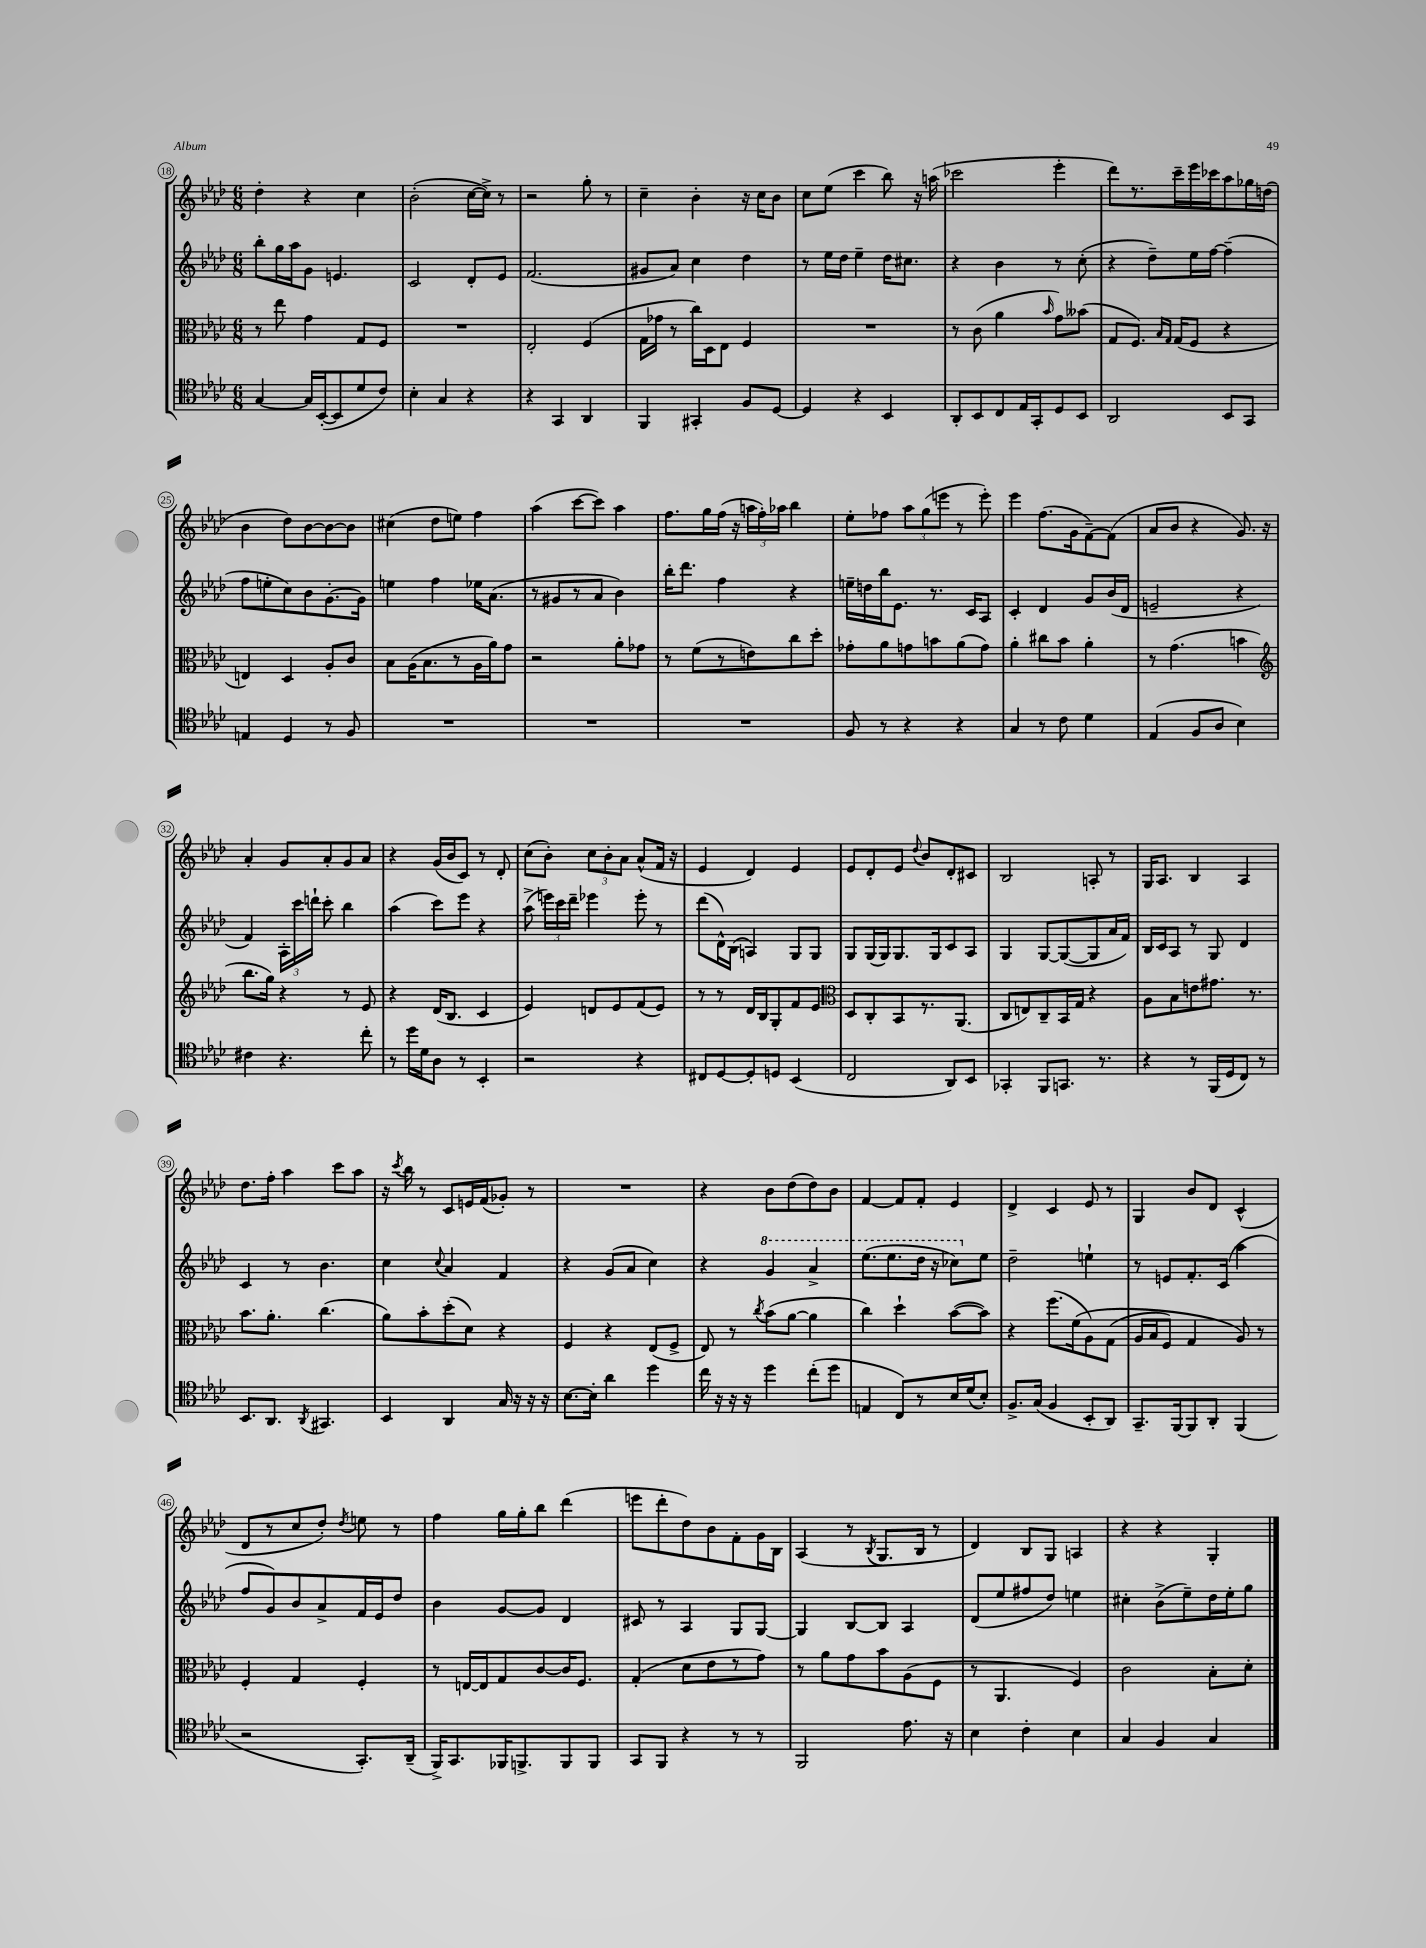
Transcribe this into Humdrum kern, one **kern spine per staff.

**kern	**kern	**kern	**kern
*part4	*part3	*part2	*part1
*staff4	*staff3	*staff2	*staff1
*clefC4	*clefC3	*clefG2	*clefG2
*k[b-e-a-d-]	*k[b-e-a-d-]	*k[b-e-a-d-]	*k[b-e-a-d-]
*M6/8	*M6/8	*M6/8	*M6/8
=18	=18	=18	=18
[4G/	8r	8bb-'\L	4dd-'\
.	8ee-\	16gg\L	.
.	.	16aa-\J	.
16G/LL]	4g\	8g\J	4r
([16BB-'/J	.	.	.
8BB-/]	.	4.en/	.
8d-/	8G/L	.	4cc\
8c/J)	8F/J	.	.
=19	=19	=19	=19
4B-'\	2.r	2c/	(2b-'\
4G/	.	.	.
4r	.	8d-'/L	[16cc\LL
.	.	.	16cc^\JJ])
.	.	8e-/J	8r
=20	=20	=20	=20
4r	2E-'/	(2.f/	2r
4GG/	.	.	.
4AA-/	(4F/	.	8gg'\
.	.	.	8r
=21	=21	=21	=21
4FF/	16G\LL	8g#X/L	4cc~\
.	16g-X\JJ	.	.
.	8r	8a-/J)	.
4GG#X'/	16cc\LL)	4cc\	4b-'\
.	16D-\J	.	.
.	8E-\J	.	.
8F/L	4F/	4dd-\	16r
.	.	.	16cc\KL
[8D-/J	.	.	8b-\J
=22	=22	=22	=22
4D-/]	2.r	8r	8cc\L
.	.	16ee-\LL	(8ee-\J
.	.	16dd-\JJ	.
4r	.	4ee-~\	4ccc\
4BB-/	.	16dd-\KL	8bb-\)
.	.	8.cc#X\J	.
.	.	.	16r
.	.	.	(16aan\
=23	=23	=23	=23
8AA-'/L	8r	4r	2ccc-X\
8BB-/	(8c\	.	.
8C/	4a-\	4b-\	.
16E-/L	.	.	.
16GG'/J	.	.	.
.	16qqb-/	.	.
8D-/	8g\L)	8r	4eee-'\
8BB-/J	(8b--X\J	(8cc'\	.
=24	=24	=24	=24
2AA-/	8G/L	4r	8ddd-\L)
.	8.F/J)	.	8.r
.	.	8dd-~\L)	.
.	16qqB-/LL	.	.
.	16qqG/JJ	.	.
.	(16G/KL	.	16ccc~\L
.	8F/J	16ee-\L	16eee-\
.	.	[16ff\JJ	16ccc-X\J
8BB-/L	4r	(4ff~\]	8aa-\
8GG/J	.	.	16gg-X\L
.	.	.	(16ddn\JJ
!!LO:LB:g=z
=25	=25	=25	=25
4En/	4En/)	8ff\L	4b-\
.	.	8een'\	.
4D-/	4D-/	8cc\)	8dd-\L)
.	.	8b-\	[8b-\
8r	8A-'/L	[8.g'\	8b-\_
8F/	8c/J	.	8b-\J]
.	.	16g\Jk]	.
=26	=26	=26	=26
2.r	8B-\L	4een\	(4cc#X\
.	(16A-\K	.	.
.	8.B-\	.	.
.	.	4ff\	8dd-\L
.	8r	.	8een\J)
.	16A-\L	16ee-X\KL	4ff\
.	16a-\J)	(8.a-\J	.
.	8g\J	.	.
=27	=27	=27	=27
2.r	2r	8r	(4aa-\
.	.	8g#X/L	.
.	.	8r	[8ccc\L
.	.	8a-/J	8ccc\J])
.	8a-'\L	4b-\)	4aa-\
.	8g-X\J	.	.
=28	=28	=28	=28
2.r	8r	16bb-'\KL	8.ff\L
.	.	8.ddd-\J	.
.	(8f\L	.	.
.	.	.	16gg\L
.	8r	4ff\	(16ff\JJ
.	.	.	16r
.	8en\)	.	24aan\LL
.	.	.	24ff'\)
.	.	.	24aa-X\JJ
.	8cc\	4r	4bb-\
.	8dd-'\J	.	.
=29	=29	=29	=29
8F/	8g-X'\L	16een~\LL	8ee-'\L
.	.	16ddn\	.
8r	8a-\	16bb-\J	8ff-X\J
.	.	8.e-\J	.
4r	8gn\	.	12aa-\L
.	.	.	(12gg\
.	8bn\	8.r	.
.	.	.	12eeen\J
4r	(8a-\	.	8r
.	.	16c/KL	.
.	8g\J)	8A-/J	8eee'\)
=30	=30	=30	=30
4G/	4a-'\	4c'/	4eee-\
8r	8cc#X\L	4d-/	(8.ff\L
8c\	8b-\J	.	.
.	.	.	16g\k
4d-\	4a-'\	8g/L	[8f~\)
.	.	(16b-/L	(8f\J]
.	.	16d-/JJ	.
=31	=31	=31	=31
(4E-/	8r	2en~/	8a-/L
.	(4.g\	.	8b-/J
8F/L	.	.	4r
8A-/J	.	.	.
4B-\)	4bn\	4r	8.g/)
.	.	.	16r
!!LO:LB:g=z
=32	=32	=32	=32
*	*clefG2	*	*
4c#X\	8.bb-\L	4f/)	4a-'/
.	16gg\Jk)	.	.
4.r	4r	24A-'\LL	8g/L
.	.	24ccc\	.
.	.	24dddn`\JJ	.
.	.	8ccc'\	8a-'/
.	8r	4bb-\	8g/
8cc'\	8e-/	.	8a-/J
=33	=33	=33	=33
8r	4r	(4aa-\	4r
16dd-\LL	.	.	.
16d-\J	.	.	.
8A-\J	(16d-/KL	8ccc\L)	(16g/LL
.	8.B-/J	.	16b-/J
8r	.	8eee-\J	8c/J)
4BB-'/	4c/	4r	8r
.	.	.	8d-'/
=34	=34	=34	=34
2r	4e-/)	(8aa-^\	(8cc\L
.	.	24eeen\LL)	8b-'\J)
.	.	24ccc\	.
.	.	24ddd-~\JJ	.
.	8dn/L	4eee-X\	12cc\L
.	.	.	12b-'\
.	8e-/	.	.
.	.	.	12a-\J
4r	(8f/	8eee-'\	(8a-^^/L
.	8e-/J)	8r	16f/Jk
.	.	.	16r
=35	=35	=35	=35
8C#X/L	8r	(8ddd-\L	4e-/
[8D-/	8r	16d-^^\L)	.
.	.	(16B-\JJ	.
8D-'/]	16d-/LL	4An/)	4d-/)
.	16B-/J	.	.
8Dn/J	8G'/	.	.
(4BB-/	8f/	8G/L	4e-/
.	8e-/J	8G/J	.
=36	=36	=36	=36
*	*clefC3	*	*
2C/	8D-/L	8G/L	8e-/L
.	8C'/	(16G/L	8d-'/
.	.	16G/J)	.
.	8BB-/	8.G/	8e-/J
.	.	.	8qqdd-/
.	8.r	.	8b-/L
.	.	16G/k	.
8AA-/L)	.	8c/	8d-'/
.	(8.AA-/J	.	.
8BB-/J	.	8A-/J	8c#X/J
=37	=37	=37	=37
4GG-X'/	8C/L	4G/	2B-/
.	8En/)	.	.
8FF/L	8C~/	[8G/L	.
8.GGn/J	16BB-/L	(8G/_	.
.	16G/JJ	.	.
.	4r	8G/]	8An'/
8.r	.	.	.
.	.	16a-/L	8r
.	.	16f/JJ)	.
=38	=38	=38	=38
4r	8A-\L	16B-/LL	16G/KL
.	.	16c/J	8.A-/J
.	8B-\	8A-/J	.
8r	8en\	8r	4B-/
(16FF/LL	8.g#X\J	8G/	.
16D-/J	.	.	.
8C/J)	.	4d-/	4A-/
.	8.r	.	.
8r	.	.	.
!!LO:LB:g=z
=39	=39	=39	=39
8.BB-/L	8.b-\L	4c/	8.dd-\L
8.AA-/J	8.a-'\J	.	16ff'\Jk
.	.	8r	4aa-\
8qAA-/	.	.	.
4.GG#X/	(4.cc\	4.b-\	.
.	.	.	8ccc\L
.	.	.	8aa-\J
=40	=40	=40	=40
4BB-/	8a-\L)	4cc\	16r
.	.	.	8qccc/
.	.	.	16bb-\
.	8b-'\	.	8r
.	.	8qqcc/	.
4AA-/	(8dd-'\	4a-/	8c/L
.	8d-\J)	.	16en/L
.	.	.	(16f/J
16G/	4r	4f/	8g-X'/J)
16r	.	.	.
16r	.	.	8r
16r	.	.	.
=41	=41	=41	=41
[8.B-\L	4F/	4r	2.r
16B-'\Jk]	.	.	.
4a-\	4r	(8g/L	.
.	.	8a-/J	.
4dd-\	(8E-/L	4cc\)	.
.	8F^/J	.	.
=42	=42	=42	=42
16cc\	8E-/)	4r	4r
16r	.	.	.
16r	8r	.	.
16r	.	.	.
.	8qcc/	.	.
*	*	*8va	*
4dd-\	(8b-\L	4gg/	8b-\L
.	[8a-\J	.	(8dd-\
(8cc'\L	4a-\]	4aa-^/	8dd-\)
8dd-\J	.	.	8b-\J
=43	=43	=43	=43
4En/	4cc\)	(8.eee-\L	[4f/
.	.	8.eee-\	.
8C/L)	4dd-`\	.	8f/L]
8r	.	16ddd-\Jk	8f'/J
.	.	16r	.
16B-/L	([8b-\L	8ccc-X\L)	4e-/
(16d-/J	.	.	.
*	*	*X8va	*
8B-'/J)	8b-\J])	8ee-\J	.
=44	=44	=44	=44
8.F^/L	4r	2dd-~\	4d-^/
(16G/Jk	.	.	.
4F/	(8.ff\L	.	4c/
.	(16f\k	.	.
8BB-'/L	8A-\)	4een`\	8e-/
8AA-/J)	(8G\J	.	8r
=45	=45	=45	=45
8.GG~/L	16A-/LL	8r	4G/
.	16B-/J	.	.
.	8F/J)	8en/L	.
[16FF/k	.	.	.
8FF/]	4G/	8.f'/	8b-/L
8AA-'/J	.	.	8d-/J
.	.	(16c/Jk	.
(4FF/	8A-/)	4aa-\	(4c^^/
.	8r	.	.
!!LO:LB:g=z
=46	=46	=46	=46
2r	4F'/	8ff/L	8d-/L
.	.	8g/)	8r
.	4G/	8b-/	8cc/
.	.	8a-^/	8dd-'/J)
.	.	.	8qdd-/
8.GG'/L)	4F'/	16f/L	8een\
.	.	16e-/J	.
.	.	8dd-/J	8r
(16AA-~/Jk	.	.	.
=47	=47	=47	=47
16FF^/KL)	8r	4b-\	4ff\
8.GG/	.	.	.
.	[16En/LL	.	.
.	16E/J]	.	.
16FF-X/K	8G/	[8g/L	16gg\LL
8.FFn^/	.	.	16gg'\J
.	[8c/	8g/J]	8bb-\J
8FF/	16c/K]	4d-/	(4ddd-\
.	8.F/J	.	.
8FF/J	.	.	.
=48	=48	=48	=48
8GG/L	(4G'/	8c#X/	8eeen\L
8FF/J	.	8r	8ddd-'\
4r	8d-\L	4A-/	8dd-\)
.	8e-\	.	8b-\
8r	8r	8G/L	8f'\
8r	8g\J)	[8G/J	16g\L
.	.	.	16B-\JJ
=49	=49	=49	=49
2FF/	8r	4G/]	(4A-/
.	8a-\L	.	.
.	8g\	[8B-/L	8r
.	.	.	8qB-/
.	8b-\	8B-/J]	8.G/L
8.e-\	(8A-\	4A-/	.
.	.	.	16B-/Jk
.	8F\J	.	8r
16r	.	.	.
=50	=50	=50	=50
4B-\	8r	(8d-/L	4d-/)
.	4.AA-/	8ee-/	.
4c'\	.	8ff#X/	8B-/L
.	.	8dd-/J)	8G/J
4B-\	4F/)	4een\	4An/
=51	=51	=51	=51
4G/	2c\	4cc#X'\	4r
4F/	.	(8b-^\L	4r
.	.	8ee-~\)	.
4G/	8B-'\L	16dd-\L	4G'/
.	.	16ee-'\J	.
.	8d-'\J	8gg\J	.
==	==	==	==
*-	*-	*-	*-
